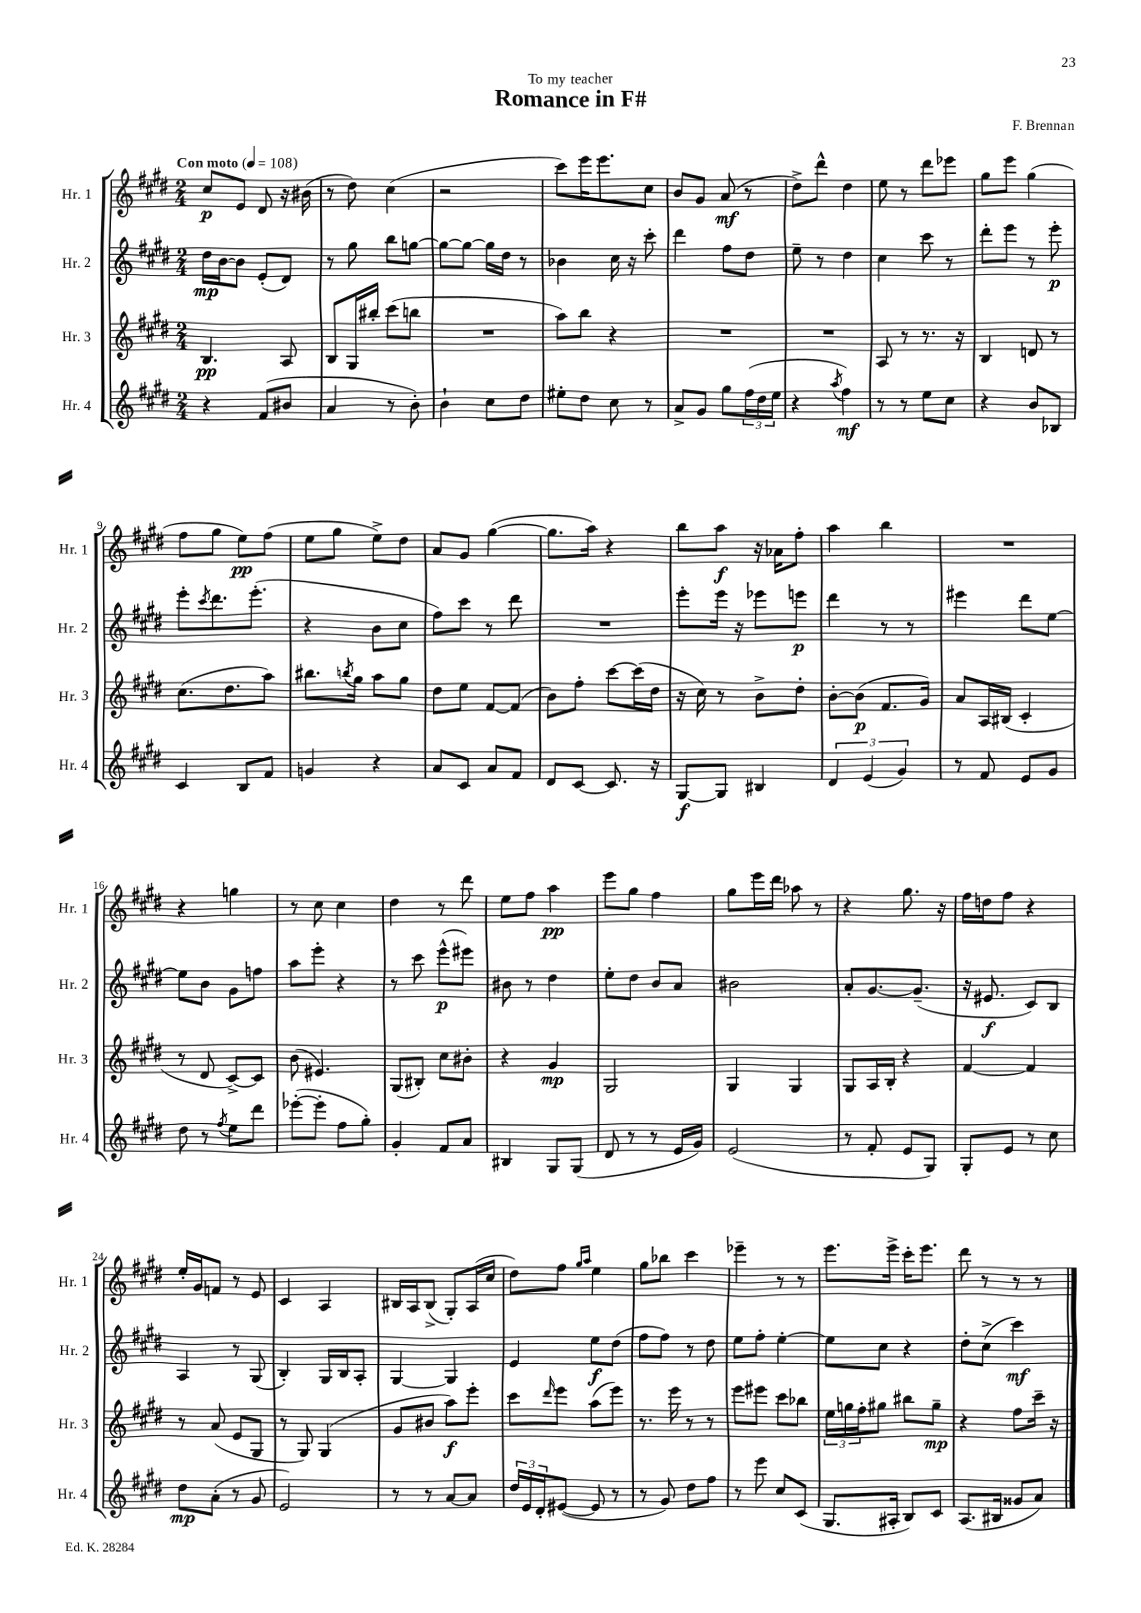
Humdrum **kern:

**kern	**dynam	**kern	**dynam	**kern	**dynam	**kern	**dynam
*part4	*part4	*part3	*part3	*part2	*part2	*part1	*part1
*staff4	*staff4	*staff3	*staff3	*staff2	*staff2	*staff1	*staff1
*I"Hr. 4	*	*I"Hr. 3	*	*I"Hr. 2	*	*I"Hr. 1	*
*I'Hr. 4	*	*I'Hr. 3	*	*I'Hr. 2	*	*I'Hr. 1	*
*clefG2	*	*clefG2	*	*clefG2	*	*clefG2	*
*k[f#c#g#d#]	*	*k[f#c#g#d#]	*	*k[f#c#g#d#]	*	*k[f#c#g#d#]	*
*M2/4	*	*M2/4	*	*M2/4	*	*M2/4	*
*MM108	*	*MM108	*	*MM108	*	*MM108	*
=1	=1	=1	=1	=1	=1	=1	=1
!	!	!	!	!	!	!LO:TX:a:B:t=Con moto	!
4r	.	4.B/	pp	16dd#\LL	mp	8cc#/L	p
.	.	.	.	[16b\J	.	.	.
.	.	.	.	8b\J]	.	8e/J	.
(8f#/L	.	.	.	(8e'/L	.	8d#/	.
8b#X/J	.	8A/	.	8d#/J)	.	16r	.
.	.	.	.	.	.	(16b#X\	.
=2	=2	=2	=2	=2	=2	=2	=2
4a/	.	8B/L	.	8r	.	8r	.
.	.	16G#/L	.	8gg#\	.	8dd#\)	.
.	.	16bb#X'/JJ	.	.	.	.	.
8r	.	(8ccc#\L	.	8bb\L	.	(4cc#\	.
8b'\)	.	8bbn\J	.	[8ggn\J	.	.	.
=3	=3	=3	=3	=3	=3	=3	=3
4b`\	.	2r	.	8gg\L_	.	2r	.
.	.	.	.	8gg\J_	.	.	.
8cc#\L	.	.	.	16gg\LL]	.	.	.
.	.	.	.	16dd#\JJ	.	.	.
8dd#\J	.	.	.	8r	.	.	.
=4	=4	=4	=4	=4	=4	=4	=4
8ee#X'\L	.	8aa\L)	.	4b-X\	.	8ccc#\L)	.
8dd#\J	.	8bb\J	.	.	.	16eee\K	.
.	.	.	.	.	.	8.eee\	.
8cc#\	.	4r	.	16cc#\	.	.	.
.	.	.	.	16r	.	.	.
8r	.	.	.	8ccc#'\	.	8cc#\J	.
=5	=5	=5	=5	=5	=5	=5	=5
8a^/L	.	2r	.	4ddd#\	.	8b/L	.
8g#/J	.	.	.	.	.	8g#/J	.
8gg#\L	.	.	.	8ff#\L	.	(8a/	mf
(24ff#\L	.	.	.	8dd#\J	.	8r	.
24dd#\	.	.	.	.	.	.	.
24ee\JJ	.	.	.	.	.	.	.
=6	=6	=6	=6	=6	=6	=6	=6
4r	.	2r	.	8ee~\	.	8dd#^\L)	.
.	.	.	.	8r	.	8ddd#^^\J	.
8qaa/	.	.	.	.	.	.	.
4ff#\)	mf	.	.	4dd#\	.	4dd#\	.
=7	=7	=7	=7	=7	=7	=7	=7
8r	.	8A/	.	4cc#\	.	8ee\	.
8r	.	8r	.	.	.	8r	.
8ee\L	.	8.r	.	8ccc#\	.	8ddd#\L	.
8cc#\J	.	.	.	8r	.	8eee-X\J	.
.	.	16r	.	.	.	.	.
=8	=8	=8	=8	=8	=8	=8	=8
4r	.	4B/	.	8ddd#'\L	.	8gg#\L	.
.	.	.	.	8eee\J	.	8eee\J	.
8b/L	.	8dn/	.	8r	.	(4gg#\	.
8B-X/J	.	8r	.	8eee'\	p	.	.
!!LO:LB:g=z
=9	=9	=9	=9	=9	=9	=9	=9
4c#/	.	(8.cc#\L	.	8eee'\L	.	8ff#\L	.
.	.	.	.	8qccc#/	.	.	.
.	.	.	.	8.ddd#\	.	8gg#\J	.
.	.	8.dd#\	.	.	.	.	.
8B/L	.	.	.	.	.	8ee\L)	pp
.	.	.	.	(8.eee'\J	.	.	.
8f#/J	.	8aa\J)	.	.	.	(8ff#\J	.
=10	=10	=10	=10	=10	=10	=10	=10
4gn/	.	8.bb#X\L	.	4r	.	8ee\L	.
.	.	.	.	.	.	8gg#\J	.
.	.	8qbbn/	.	.	.	.	.
.	.	16gg#\Jk	.	.	.	.	.
4r	.	8aa\L	.	8b\L	.	8ee^\L)	.
.	.	8gg#\J	.	8cc#\J	.	8dd#\J	.
=11	=11	=11	=11	=11	=11	=11	=11
8a/L	.	8dd#\L	.	8ff#\L)	.	8a/L	.
8c#/J	.	8ee\J	.	8ccc#\J	.	8g#/J	.
8a/L	.	[8f#/L	.	8r	.	([4gg#\	.
8f#/J	.	(8f#/J]	.	8ddd#\	.	.	.
=12	=12	=12	=12	=12	=12	=12	=12
8d#/L	.	8b\L)	.	2r	.	8.gg#\L]	.
[8c#/J	.	8ff#'\J	.	.	.	.	.
.	.	.	.	.	.	16aa\Jk)	.
8.c#/]	.	[8ccc#\L	.	.	.	4r	.
.	.	(16ccc#\L]	.	.	.	.	.
16r	.	16dd#\JJ	.	.	.	.	.
=13	=13	=13	=13	=13	=13	=13	=13
[8G#/L	f	16r	.	8eee'\L	.	8bb\L	.
.	.	16cc#\)	.	.	.	.	.
8G#/J]	.	8r	.	16eee\Jk	.	8aa\J	f
.	.	.	.	16r	.	.	.
4B#X/	.	8b^\L	.	8eee-X\L	.	16r	.
.	.	.	.	.	.	16a-X\KL	.
.	.	8dd#'\J	.	8eeen\J	p	8ff#'\J	.
=14	=14	=14	=14	=14	=14	=14	=14
6d#/	.	[8b'\L	.	4ddd#\	.	4aa\	.
.	.	(8b\J]	p	.	.	.	.
(6e/	.	.	.	.	.	.	.
.	.	8.f#/L	.	8r	.	4bb\	.
6g#/)	.	.	.	.	.	.	.
.	.	.	.	8r	.	.	.
.	.	16g#/Jk)	.	.	.	.	.
=15	=15	=15	=15	=15	=15	=15	=15
8r	.	8a/L	.	4eee#X\	.	2r	.
8f#/	.	16A/L	.	.	.	.	.
.	.	(16B#X/JJ	.	.	.	.	.
8e/L	.	4c#'/	.	8ddd#\L	.	.	.
8g#/J	.	.	.	[8ee\J	.	.	.
!!LO:LB:g=z
=16	=16	=16	=16	=16	=16	=16	=16
8dd#\	.	8r	.	8ee\L]	.	4r	.
8r	.	8d#/	.	8b\J	.	.	.
8qff#/	.	.	.	.	.	.	.
8ee\L	.	[8c#^/L)	.	8g#\L	.	4ggn\	.
8ddd#\J	.	8c#/J]	.	8ffn\J	.	.	.
=17	=17	=17	=17	=17	=17	=17	=17
([8eee-X'\L	.	(8b\	.	8aa\L	.	8r	.
8eee-'\J]	.	4.e#X/)	.	8eee'\J	.	8cc#\	.
8ff#\L	.	.	.	4r	.	4cc#\	.
8gg#'\J)	.	.	.	.	.	.	.
=18	=18	=18	=18	=18	=18	=18	=18
4g#'/	.	(8G#/L	.	8r	.	4dd#\	.
.	.	8B#X'/J)	.	8ccc#\	.	.	.
8f#/L	.	8cc#\L	.	(8eee^^\L	p	8r	.
8a/J	.	8b#X'\J	.	8eee#X\J)	.	8ddd#\	.
=19	=19	=19	=19	=19	=19	=19	=19
4B#X/	.	4r	.	8b#X\	.	8ee\L	.
.	.	.	.	8r	.	8ff#\J	.
8G#/L	.	4g#/	mp	4dd#\	.	4aa\	pp
(8G#/J	.	.	.	.	.	.	.
=20	=20	=20	=20	=20	=20	=20	=20
8d#/	.	2G#/	.	8ee'\L	.	8eee\L	.
8r	.	.	.	8dd#\J	.	8gg#\J	.
8r	.	.	.	8b/L	.	4ff#\	.
16e/LL	.	.	.	8a/J	.	.	.
16g#/JJ)	.	.	.	.	.	.	.
=21	=21	=21	=21	=21	=21	=21	=21
(2e/	.	4G#/	.	2b#X\	.	8gg#\L	.
.	.	.	.	.	.	16eee\L	.
.	.	.	.	.	.	16ddd#\JJ	.
.	.	4G#/	.	.	.	8aa-X\	.
.	.	.	.	.	.	8r	.
=22	=22	=22	=22	=22	=22	=22	=22
8r	.	8G#/L	.	8a'/L	.	4r	.
8f#'/	.	16A/L	.	[8.g#/	.	.	.
.	.	16B'/JJ	.	.	.	.	.
8e/L	.	4r	.	.	.	8.gg#\	.
.	.	.	.	(8.g#~/J]	.	.	.
8G#/J)	.	.	.	.	.	.	.
.	.	.	.	.	.	16r	.
=23	=23	=23	=23	=23	=23	=23	=23
8G#'/L	.	[4f#/	.	16r	.	16ff#\LL	.
.	.	.	.	8.e#X/	f	16ddn\J	.
8e/J	.	.	.	.	.	8ff#\J	.
8r	.	4f#/]	.	8c#/L)	.	4r	.
8cc#\	.	.	.	8B/J	.	.	.
!!LO:LB:g=z
=24	=24	=24	=24	=24	=24	=24	=24
8dd#\L	mp	8r	.	4A/	.	16ee'/LL	.
.	.	.	.	.	.	16g#/J	.
(8a'\J	.	(8a/	.	.	.	8fn/J	.
8r	.	8e/L	.	8r	.	8r	.
8g#/	.	8G#/J	.	(8G#/	.	8e/	.
=25	=25	=25	=25	=25	=25	=25	=25
2e/)	.	8r	.	4B'/)	.	4c#/	.
.	.	8G#/)	.	.	.	.	.
.	.	(4G#/	.	16G#/LL	.	4A/	.
.	.	.	.	16B/J	.	.	.
.	.	.	.	8A'/J	.	.	.
=26	=26	=26	=26	=26	=26	=26	=26
8r	.	8g#/L	.	[4G#/	.	16B#X/LL	.
.	.	.	.	.	.	16A/J	.
8r	.	8b#X/J	.	.	.	(8B#^/J	.
[8a/L	.	8aa\L)	f	4G#/]	.	8G#'/L)	.
8a/J]	.	8eee'\J	.	.	.	(16A/L	.
.	.	.	.	.	.	16cc#/JJ	.
=27	=27	=27	=27	=27	=27	=27	=27
24dd#/LL	.	8ccc#\L	.	4e/	.	8dd#\L)	.
24e/	.	.	.	.	.	.	.
24d#'/J	.	.	.	.	.	.	.
.	.	16qqddd#/	.	.	.	.	.
([8e#X/J	.	8eee\J	.	.	.	8ff#\J	.
.	.	.	.	.	.	16qqgg#/LL	.
.	.	.	.	.	.	16qqaa/JJ	.
8e#/]	.	(8aa\L	.	8ee\L	f	4ee\	.
8r	.	8eee\J)	.	(8dd#\J	.	.	.
=28	=28	=28	=28	=28	=28	=28	=28
8r	.	8.r	.	8ff#\L	.	8gg#\L	.
8g#/)	.	.	.	8ff#\J)	.	8bb-X\J	.
.	.	16eee\	.	.	.	.	.
8dd#\L	.	8r	.	8r	.	4ccc#\	.
8ff#\J	.	8r	.	8dd#\	.	.	.
=29	=29	=29	=29	=29	=29	=29	=29
8r	.	8eee\L	.	8ee\L	.	4eee-X~\	.
8eee\	.	8eee#X\J	.	8ff#'\J	.	.	.
8cc#/L	.	8ccc#\L	.	[4ee'\	.	8r	.
(8c#/J	.	8bb-X\J	.	.	.	8r	.
=30	=30	=30	=30	=30	=30	=30	=30
8.G#/L	.	24ee\LL	.	8ee\L]	.	8.eee\L	.
.	.	24ggn\	.	.	.	.	.
.	.	24ff#'\J	.	.	.	.	.
.	.	8gg#X\J	.	8cc#\J	.	.	.
16A#X'/Jk	.	.	.	.	.	16eee^\Jk	.
8B/L)	.	8bb#X\L	.	4r	.	16ccc#'\KL	.
.	.	.	.	.	.	8.eee\J	.
8c#/J	.	8gg#~\J	mp	.	.	.	.
=31	=31	=31	=31	=31	=31	=31	=31
(8.A/L	.	4r	.	8dd#'\L	.	8ddd#\	.
.	.	.	.	(8cc#^\J	.	8r	.
16B#X/Jk	.	.	.	.	.	.	.
8g##X/L	.	8ff#\L	.	4ccc#\)	mf	8r	.
8a/J)	.	16ccc#~\Jk	.	.	.	8r	.
.	.	16r	.	.	.	.	.
==	==	==	==	==	==	==	==
*-	*-	*-	*-	*-	*-	*-	*-
